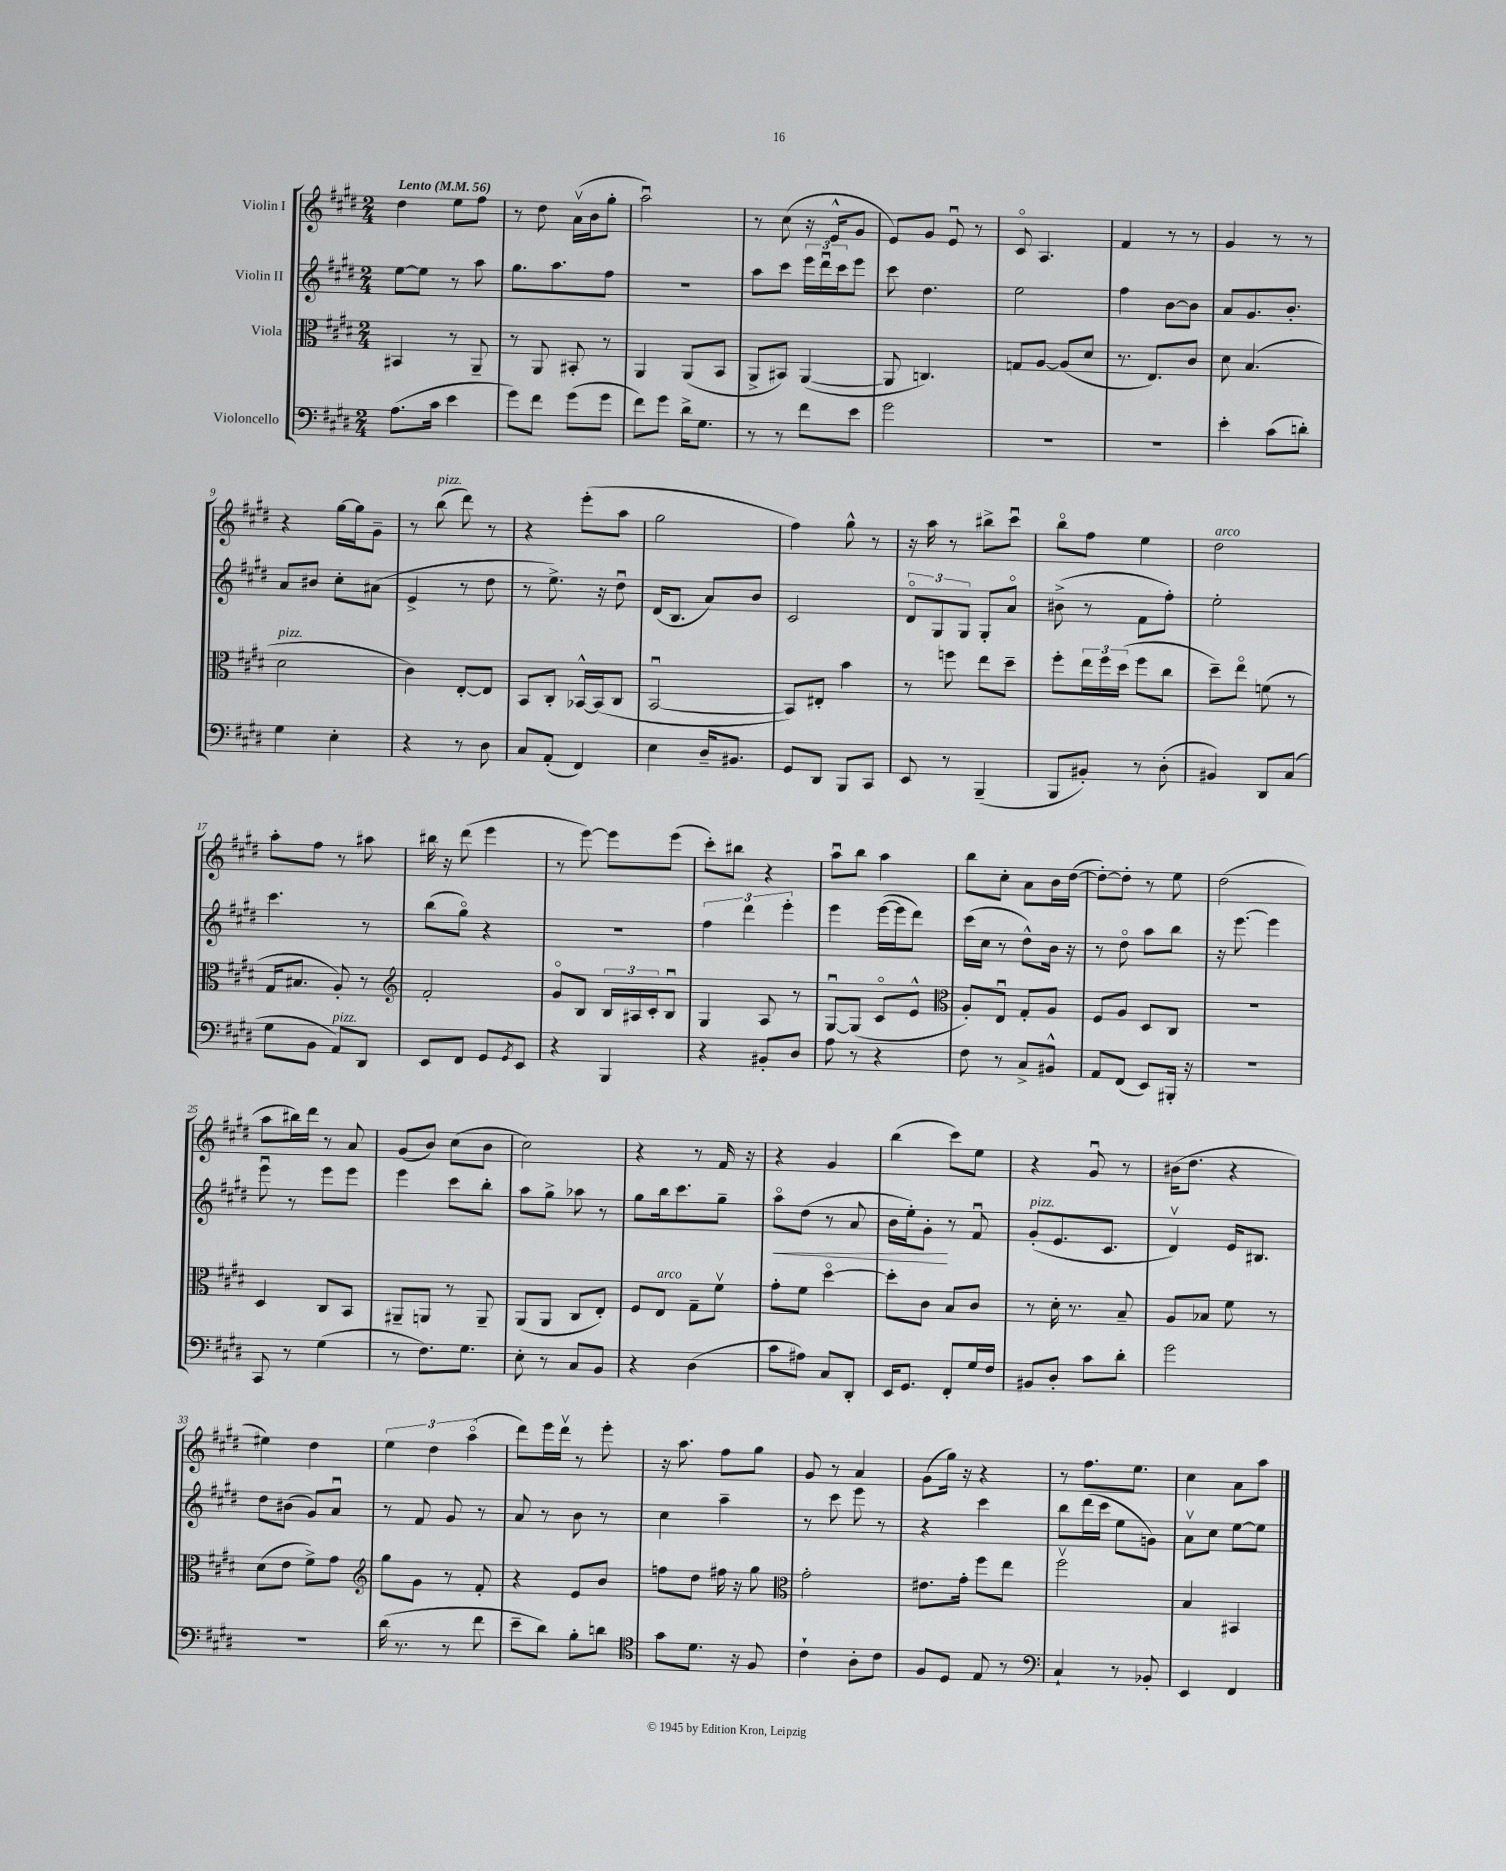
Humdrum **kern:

**kern	**kern	**kern	**dynam	**kern
*part4	*part3	*part2	*part2	*part1
*staff4	*staff3	*staff2	*staff2	*staff1
*I"Violoncello	*I"Viola	*I"Violin II	*	*I"Violin I
*clefF4	*clefC3	*clefG2	*	*clefG2
*k[f#c#g#d#]	*k[f#c#g#d#]	*k[f#c#g#d#]	*	*k[f#c#g#d#]
*M2/4	*M2/4	*M2/4	*	*M2/4
*MM56	*MM56	*MM56	*	*MM56
=1	=1	=1	=1	=1
!	!	!	!	!LO:TX:a:B:t=Lento
(8.A\L	4BB#X/	[8ee\L	.	4dd#\
.	.	8ee\J]	.	.
16c#\Jk	.	.	.	.
4e\	8r	8r	.	8ee\L
.	8AA~/	8aa\	.	8ff#\J
=2	=2	=2	=2	=2
8g#\L)	8r	8.gg#\L	.	8r
8f#\J	8AA/	.	.	8dd#\
.	.	8.aa\	.	.
(8g#\L	8BB#X'/	.	.	(16av\LL
.	.	.	.	16b\J
8g#\J	8r	8ff#\J	.	8gg#'\J
=3	=3	=3	=3	=3
8f#\L)	4AA/	2r	.	2aau\)
8g#\J	.	.	.	.
16d#^\KL	(8AA/L	.	.	.
8.G#\J	.	.	.	.
.	8BB/J	.	.	.
=4	=4	=4	=4	=4
8r	8AA^/L	8aa\L	.	8r
8r	8BB#X/J)	8ccc#\J	.	(8cc#\
8f#\L	([4AA/	24eee\LL	.	16r
.	.	24ddd#u\	.	.
.	.	.	.	16e^^/KL
.	.	24ccc#\J	.	.
8e\J	.	8eee\J	.	8g#/J
=5	=5	=5	=5	=5
2g#\	8AA/]	8ccc#\	.	8e/L)
.	4.Cn/)	4.dd#\	.	8g#/J
.	.	.	.	8eu/
.	.	.	.	8r
=6	=6	=6	=6	=6
2r	8Gn/L	2ee\	.	8c#/
.	[8A/J	.	.	4.A/
.	(8A/L]	.	.	.
.	8d#/J	.	.	.
=7	=7	=7	=7	=7
2r	8.r	4ff#\	.	4f#/
.	8.E/L)	.	.	.
.	.	[8b\L	.	8r
.	8c#/J	8b\J]	.	8r
=8	=8	=8	=8	=8
4e'\	8d#\	8a/L	.	4g#/
.	(4.B/	8.g#/	.	.
(8c#\L	.	.	.	8r
.	.	8.b'/J	.	.
8dn'\J)	.	.	.	8r
!!LO:LB:g=z
=9	=9	=9	=9	=9
!	!LO:TX:a:i:t=pizz.	!	!	!
4G#\	2d#\	8a/L	.	4r
.	.	8b#X/J	.	.
4E'\	.	8cc#'\L	.	[16gg#\LL
.	.	.	.	16gg#\J]
.	.	(8a#X\J	.	8g#~\J
=10	=10	=10	=10	=10
4r	4c#\)	4e^/	.	8r
!	!	!	!	!LO:TX:a:i:t=pizz.
.	.	.	.	(8bb\
8r	[8E'/L	8r	.	8ddd#\)
8D#\	8E/J]	8dd#\	.	8r
=11	=11	=11	=11	=11
8C#/L	8BB/L	8r	.	4r
(8AA'/J	8C#'/J	8.ee^\)	.	.
4FF#/)	[16BB-X^^/LL	.	.	(8eee'\L
.	(16BB-/J]	16r	.	.
.	8C#/J	8dd#u\	.	8aa\J
=12	=12	=12	=12	=12
4E\	[2BBu/	(16d#/KL	.	2gg#\
.	.	8.B/J	.	.
16D#~/KL	.	8a/L)	.	.
8.BB#X/J	.	.	.	.
.	.	8b/J	.	.
=13	=13	=13	=13	=13
8GG#/L	8BB/L])	2c#/	.	4ff#\)
8DD#/J	8E#X'/J	.	.	.
8BBB/L	4b\	.	.	8gg#^^\
8CC#/J	.	.	.	8r
=14	=14	=14	=14	=14
8EE/	8r	12d#/L	.	16r
.	.	.	.	16aa\
.	.	12G#/	.	.
8r	8ffn\	.	.	8r
.	.	12G#/J	.	.
(4BBB~/	8ee\L	8G#'/L	.	8bb#X^\L
.	8dd#~\J	8a/J	.	8ccc#u\J
=15	=15	=15	=15	=15
8BBB/L	8ff#'\L	(8b#X^\	.	8bb\L
8BB#X'/J)	24ee\L	8r	.	8ff#\J
.	24ff#\	.	.	.
.	(24dd#\JJ	.	.	.
8r	8ff#\L	8f#\L	.	4ee\
(8D#'\	8cc#\J	8ff#'\J)	.	.
=16	=16	=16	=16	=16
!	!	!	!	!LO:TX:a:i:t=arco
4BB#X/)	8dd#~\L)	2ee'\	.	2dd#\
.	8ee\J	.	.	.
8DD#/L	(8fn\	.	.	.
(8C#/J	8r	.	.	.
!!LO:LB:g=z
=17	=17	=17	=17	=17
8G#\L	16G#/KL	4.ccc#\	.	8aa'\L
.	8.B#X/J	.	.	.
8BB\J	.	.	.	8ff#\J
!LO:TX:a:i:t=pizz.	!	!	!	!
8AA/L)	8A'/)	.	.	8r
8DD#/J	8r	8r	.	8aa#X\
=18	=18	=18	=18	=18
*	*clefG2	*	*	*
8EE/L	2f#'/	(8bb\L	.	16bb#X\
.	.	.	.	16r
8FF#/J	.	8gg#\J)	.	(8ddd#\
8GG#/L	.	4r	.	4eee\
8qGG#/	.	.	.	.
8EE/J	.	.	.	.
=19	=19	=19	=19	=19
4r	8g#/L	2r	.	8r
.	8B/J	.	.	[8eee\)
4BBB/	24B/LL	.	.	8eee\L]
.	24A#X/	.	.	.
.	24c#'/J	.	.	.
.	8Bu/J	.	.	(8eee\J
=20	=20	=20	=20	=20
4r	4G#/	6ff#\	.	8ccc#'\L)
.	.	.	.	8bb#X\J
.	.	6ddd#\	.	.
8BB#X'/L	8A/	.	.	4r
.	.	6eee'\	.	.
8D#/J	8r	.	.	.
=21	=21	=21	=21	=21
8A\	[8G#u/L	4eee\	.	8aau\L
8r	(8G#/J]	.	.	8bb\J
4r	8c#/L	([16eee\LL	.	4aa\
.	.	16eee\J]	.	.
.	8e^^/J	8ddd#\J)	.	.
=22	=22	=22	=22	=22
*	*clefC3	*	*	*
8F#\	8A'/L)	(16ccc#\LL	.	8bb\L
.	.	16cc#\JJ	.	.
8r	8Eu/J	8r	.	8cc#'\J
8C#^/L	8G#'/L	8dd#^^\L)	.	8a\L
8BB#X^^/J	8A/J	16b\Jk	.	16b\L
.	.	16r	.	([16dd#\JJ
=23	=23	=23	=23	=23
8AA/L	8F#/L	8r	.	8dd#'\L_)
(8FF#/J	8A/J	8dd#\	.	8dd#'\J]
8EE/L)	8D#/L	8aa\L	.	8r
16BBB#X'/Jk	8C#/J	8bb\J	.	8ee\
16r	.	.	.	.
=24	=24	=24	=24	=24
2r	2r	16r	.	(2dd#\
.	.	[8.eee\	.	.
.	.	4eee\]	.	.
!!LO:LB:g=z
=25	=25	=25	=25	=25
8CC#/	4D#/	8eeeu\	.	8aa\L
8r	.	8r	.	16bb#X\L)
.	.	.	.	16ddd#\JJ
(4G#\	8C#/L	8eee\L	.	8r
.	8BB/J	8eee\J	.	8a/
=26	=26	=26	=26	=26
8r	8AA#X~/L	4eee\	.	(8g#/L
8.F#\L)	8AAn/J	.	.	8b/J)
.	8r	8ccc#\L	.	(8cc#\L
8.G#\J	.	.	.	.
.	8AA~/	8bb'\J	.	8b\J
=27	=27	=27	=27	=27
8E'\	(8AA/L	8aa\L	.	2cc#\)
8r	8AA/J	8gg#^\J	.	.
8C#/L	8C#/L	8aa-X\	.	.
8BB/J	8E'/J)	8r	.	.
=28	=28	=28	=28	=28
4r	8F#/L	8gg#\L	.	4r
!	!LO:TX:a:i:t=arco	!	!	!
.	8E/J	16bb\k	.	.
.	.	8.ccc#\	.	.
(4D#\	8G#~\L	.	.	8r
.	8f#v\J	8gg#~\J	.	16f#/
.	.	.	.	16r
=29	=29	=29	=29	=29
!	!	!	!LO:HP:b	!
8c#\L	8g#'\L	8aa\L	<	4r
8A#X\J)	8f#\J	(8dd#\J	.	.
8C#/L	[4dd#\	8r	.	4g#/
8DD#'/J	.	8a/	.	.
=30	=30	=30	=30	=30
16EE/KL	8dd#'\L]	16b\LL	.	(4bb\
8.GG#/J	.	16ee'\J)	.	.
.	8c#\J	8g#'\J	.	.
8FF#'/L	8B/L	8r	[	8ccc#\L)
16G#/L	8c#/J	8f#u/	.	8ee\J
16F#/JJ	.	.	.	.
=31	=31	=31	=31	=31
!	!	!LO:TX:a:i:t=pizz.	!	!
8BB#X/L	8r	(8g#'/L	.	4r
8D#'/J	16d#'\	8.e/	.	.
.	8.r	.	.	.
8c#\L	.	.	.	8g#u/
.	.	8.c#/J	.	.
8d#'\J	8B~/	.	.	8r
=32	=32	=32	=32	=32
2g#\	8A/L	4d#v/)	.	(16b#X\KL
.	.	.	.	8.dd#\J
.	8B-X/J	.	.	.
.	8f#\	16e/KL	.	4r
.	.	8.B#X/J	.	.
.	8r	.	.	.
!!LO:LB:g=z
=33	=33	=33	=33	=33
2r	(8d#\L	8dd#\L	.	4ee#X\)
.	8e\J	(8b#X\J	.	.
.	8f#^\L)	8g#/L)	.	4dd#\
.	8g#\J	8au/J	.	.
=34	=34	=34	=34	=34
*	*clefG2	*	*	*
(16d#\	8gg#\L	8r	.	6ee\
8.r	.	.	.	.
.	8g#\J	8f#/	.	.
.	.	.	.	6dd#\
8r	8r	8g#/	.	.
.	.	.	.	(6aa\
8f#\	8f#'/	8r	.	.
=35	=35	=35	=35	=35
8e~\L	4r	8a/	.	8ddd#\L)
8d#\J)	.	8r	.	16eee\L
.	.	.	.	16ddd#v\JJ
8B'\L	8e/L	8b\	.	8r
8dn\J	8b/J	8r	.	8eee'\
=36	=36	=36	=36	=36
*clefC4	*	*	*	*
8g#\L	8ffn\L	4cc#\	.	16r
.	.	.	.	8.aa\
8.d#\J	8dd#\J	.	.	.
.	16ff#X\	4aa~\	.	8ff#\L
16r	16r	.	.	.
8F#/	8gg#\	.	.	8gg#\J
=37	=37	=37	=37	=37
*	*clefC3	*	*	*
4c#`\	2g#'\	8r	.	8g#/
.	.	8ccc#\	.	8r
8A'\L	.	8eee\	.	4a/
8c#\J	.	8r	.	.
=38	=38	=38	=38	=38
8F#/L	8.e#X\L	4r	.	(8g#\L
8D#/J	.	.	.	16gg#\Jk)
.	16g#'\Jk	.	.	16r
8E/	8ff#\L	4ccc#\	.	4r
8r	8ee\J	.	.	.
=39	=39	=39	=39	=39
*clefF4	*	*	*	*
4C#`/	2ff#v\	8bb\L	.	8r
.	.	(16ddd#\L	.	8.ff#\L
.	.	16ccc#\JJ	.	.
8r	.	8ee\L	.	.
.	.	.	.	8.ee\J
8BB-X'/	.	8gn\J)	.	.
=40	=40	=40	=40	=40
4EE/	4B/	8av\L	.	4cc#\
.	.	8cc#\J	.	.
4FF#/	4BB#X/	[8ee\L	.	8a\L
.	.	8ee\J]	.	8aa\J
==	==	==	==	==
*-	*-	*-	*-	*-
